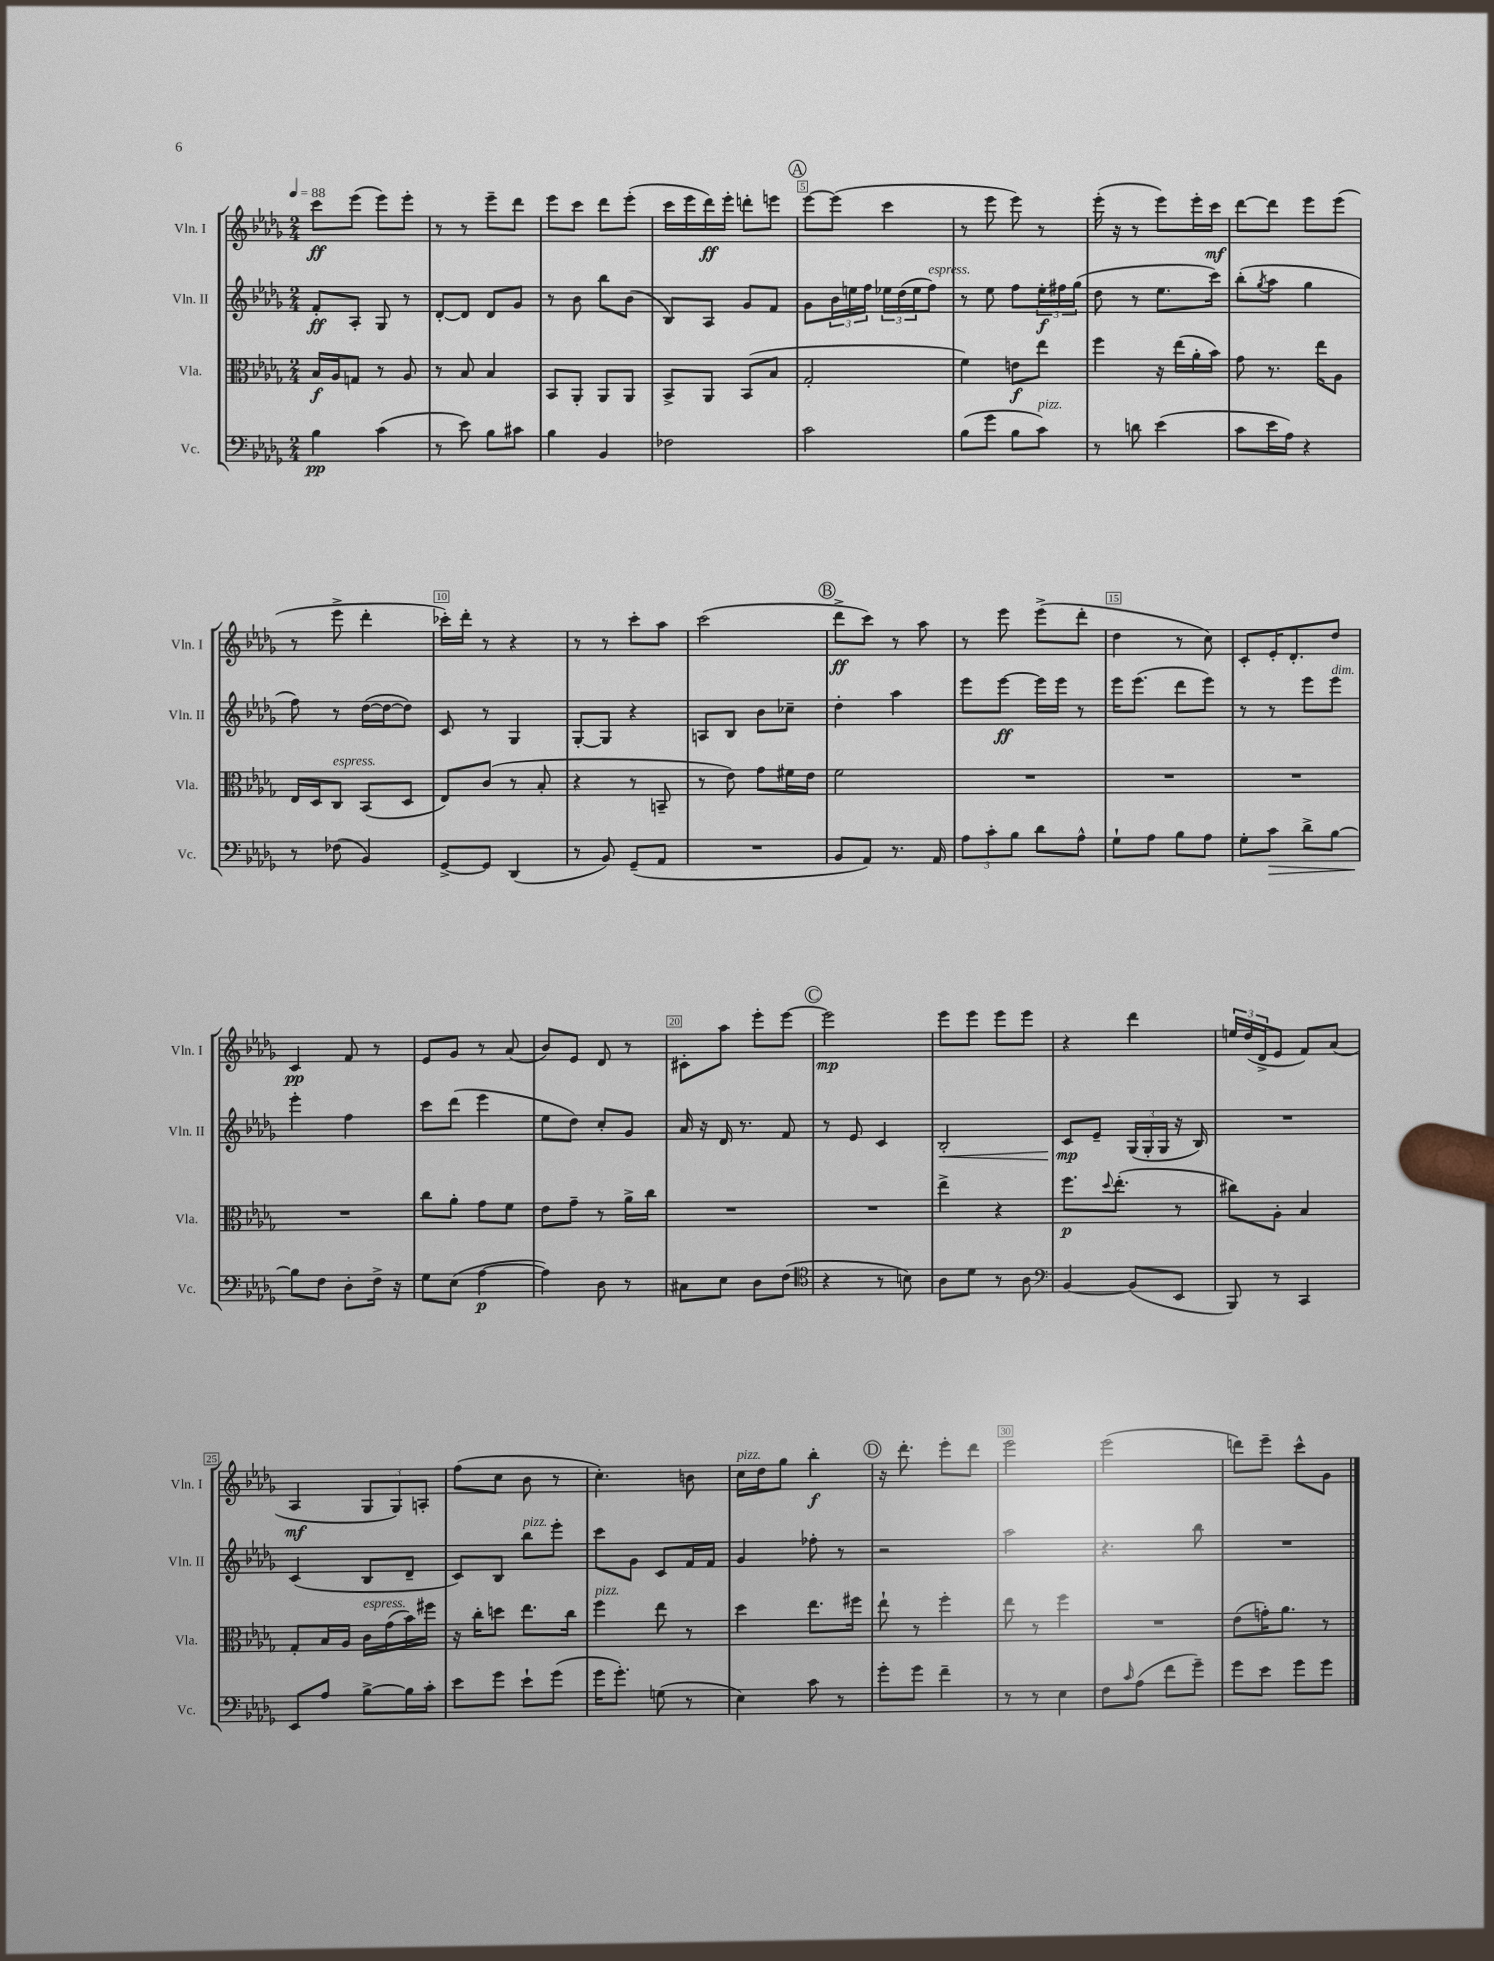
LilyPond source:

<<
\new StaffGroup <<
\new Staff = "s0" \with { instrumentName = "Vln. I" shortInstrumentName = "Vln. I" } {
    \clef treble \key des \major \numericTimeSignature \time 2/4 \tempo 4 = 88
    c'''8\ff ees'''8( ees'''8) ees'''8-. |
    r8 r8 ees'''8-- des'''8 |
    ees'''8 c'''8 des'''8 ees'''8-.( |
    c'''16 ees'''16 des'''16\ff) ees'''16-. d'''8-. e'''8 |
    \mark \markup { \circle "A" } ees'''8~ ees'''8( c'''4 |
    r8 ees'''8 ees'''8) r8 |
    ees'''16-.( r16 r8 ees'''8) ees'''16-. c'''16\mf |
    des'''8~ des'''8 ees'''8 ees'''8( |
    r8 ees'''8-> des'''4-. |
    ces'''16-.) des'''16-. r8 r4 |
    r8 r8 c'''8-. aes''8 |
    c'''2( |
    \mark \markup { \circle "B" } des'''8->\ff c'''8) r8 aes''8 |
    r8 ees'''8 ees'''8->( des'''8-. |
    des''4 r8 c''8) |
    c'8-. ees'16-. des'8.-. des''8 |
    c'4\pp f'8 r8 |
    ees'8 ges'8 r8 aes'8( |
    bes'8) ees'8 des'8 r8 |
    cis'8-. aes''8 ees'''8-. ees'''8~ |
    \mark \markup { \circle "C" } ees'''2\mp |
    ees'''8 ees'''8 ees'''8 ees'''8 |
    r4 des'''4 |
    \tuplet 3/2 { e''16 des''16( des'16-> } ees'8 f'8) aes'8( |
    aes4\mf \tuplet 3/2 { ges8 ges8) a8-. } |
    f''8( c''8 bes'8 r8 |
    c''4.-.) b'8 |
    c''16^\markup { \italic "pizz." } des''16 ges''8 bes''4-.\f |
    \mark \markup { \circle "D" } r16 des'''8.-. ees'''8-. des'''8 |
    ees'''2 |
    ees'''2( |
    d'''8) ees'''8-- c'''8-^ ges'8 \bar "|." |
}
\new Staff = "s1" \with { instrumentName = "Vln. II" shortInstrumentName = "Vln. II" } {
    \clef treble \key des \major \numericTimeSignature \time 2/4
    f'8-.\ff aes8-. ges8 r8 |
    des'8~-. des'8 des'8 ges'8 |
    r8 bes'8 bes''8 bes'8( |
    bes8) aes8 ges'8 f'8 |
    \mark \markup { \circle "A" } ges'8 \tuplet 3/2 { bes'16 e''16 f''16 } \tuplet 3/2 { ees''16 des''16( ees''16 } f''8^\markup { \italic "espress." }) |
    r8 ees''8 f''8 \tuplet 3/2 { ees''16-.\f fis''16 ges''16( } |
    des''8 r8 ees''8. c'''16) |
    bes''8-.( \acciaccatura { ges''8 } aes''8 ges''4 |
    f''8) r8 des''16~( des''16~ des''8) |
    c'8 r8 ges4 |
    ges8~-. ges8 r4 |
    a8 bes8 bes'8 ces''8-- |
    \mark \markup { \circle "B" } des''4-. aes''4 |
    ees'''8 ees'''8~\ff ees'''16 ees'''16 r8 |
    ees'''16 ees'''8.( des'''8 ees'''8) |
    r8 r8 ees'''8 ees'''8^\markup { \italic "dim." } |
    ees'''4-. f''4 |
    c'''8 des'''8( ees'''4 |
    ees''8 des''8) c''8-. ges'8 |
    aes'16 r16 des'16 r8. f'8 |
    \mark \markup { \circle "C" } r8 ees'8 c'4 |
    bes2-.\< |
    c'8\mp\! ees'8-- \tuplet 3/2 { ges16( ges16-. ges16 } r16 bes16) |
    R2 |
    c'4( bes8 des'8-- |
    c'8) bes8 bes''8^\markup { \italic "pizz." } ees'''8-. |
    c'''8 ges'8 c'8 f'16 f'16 |
    ges'4 fes''8-. r8 |
    \mark \markup { \circle "D" } r2 |
    aes''2 |
    r4. bes''8 |
    R2 \bar "|." |
}
\new Staff = "s2" \with { instrumentName = "Vla." shortInstrumentName = "Vla." } {
    \clef alto \key des \major \numericTimeSignature \time 2/4
    bes16\f aes16 g8 r8 aes8 |
    r8 bes8 bes4 |
    bes,8 aes,8-. aes,8 aes,8 |
    bes,8-> aes,8 bes,8( bes8 |
    \mark \markup { \circle "A" } ges2-. |
    f'4) e'8\f ees''8 |
    f''4 r16 ees''16( aes'16-. bes'16) |
    ges'8 r8. ees''16 aes8 |
    ees16 des16 c8^\markup { \italic "espress." } bes,8( des8 |
    ees8) c'8( r8 bes8-. |
    r4 r8 b,8-- |
    r8 ees'8) ges'8 fis'16 ees'16 |
    \mark \markup { \circle "B" } f'2 |
    R2 |
    R2 |
    R2 |
    R2 |
    c''8 aes'8-. ges'8 f'8 |
    ees'8 ges'8-- r8 aes'16-> c''16 |
    R2 |
    \mark \markup { \circle "C" } R2 |
    ees''4-> r4 |
    f''8.\p \appoggiatura { des''8 } ees''8.-.( r8 |
    cis''8) aes8-. bes4 |
    ges8-. bes16 aes16 c'16^\markup { \italic "espress." } ges'16( bes'16) fis''16 |
    r16 c''16-. d''8 ees''8. c''16 |
    f''4^\markup { \italic "pizz." } ees''8 r8 |
    des''4 ees''8. fis''16 |
    \mark \markup { \circle "D" } ees''8-! r8 f''4-. |
    ees''8 r8 f''4 |
    R2 |
    ees'8( g'16-.) aes'8. r8 \bar "|." |
}
\new Staff = "s3" \with { instrumentName = "Vc." shortInstrumentName = "Vc." } {
    \clef bass \key des \major \numericTimeSignature \time 2/4
    bes4\pp c'4( |
    r8 ees'8) bes8 cis'8 |
    bes4 bes,4 |
    fes2 |
    \mark \markup { \circle "A" } c'2 |
    bes8( ges'8 bes8 c'8^\markup { \italic "pizz." }) |
    r8 d'8 ees'4( |
    c'8 ees'16 aes16) r4 |
    r8 fes8( bes,4) |
    ges,8~-> ges,8 des,4( |
    r8 bes,8) ges,8--( aes,8 |
    R2 |
    \mark \markup { \circle "B" } bes,8 aes,8) r8. aes,16 |
    \tuplet 3/2 { aes8 c'8-. bes8 } des'8 aes8-^ |
    ges8-! aes8 bes8 aes8 |
    ges8-. c'8\> des'8-> bes8~ |
    bes8\! f8 des8-. f16-> r16 |
    ges8 ees8( aes4~\p |
    aes4) des8 r8 |
    cis8 ees8 des8 f8( |
    \mark \markup { \circle "C" } \clef tenor r4 r8 b8) |
    aes8 des'8 r8 aes8 |
    \clef bass bes,4~ bes,8( ees,8 |
    bes,,8) r8 c,4 |
    ees,8 aes8 bes8~-> bes16 c'16-. |
    ees'8 ges'8 ees'8-! ges'8( |
    ges'16 ges'8.-.) g8( r8 |
    ees4) c'8 r8 |
    \mark \markup { \circle "D" } ges'8-. ges'8 f'4-- |
    r8 r8 ees4 |
    f8 \grace { c'16 } aes8( f'8 ges'8--) |
    ges'8 ees'8 ges'8 ges'8 \bar "|." |
}
>>
>>
\layout { \context { \Score \override BarNumber.break-visibility = ##(#f #t #t) barNumberVisibility = #(every-nth-bar-number-visible 5) \override BarNumber.stencil = #(make-stencil-boxer 0.1 0.3 ly:text-interface::print) } }
